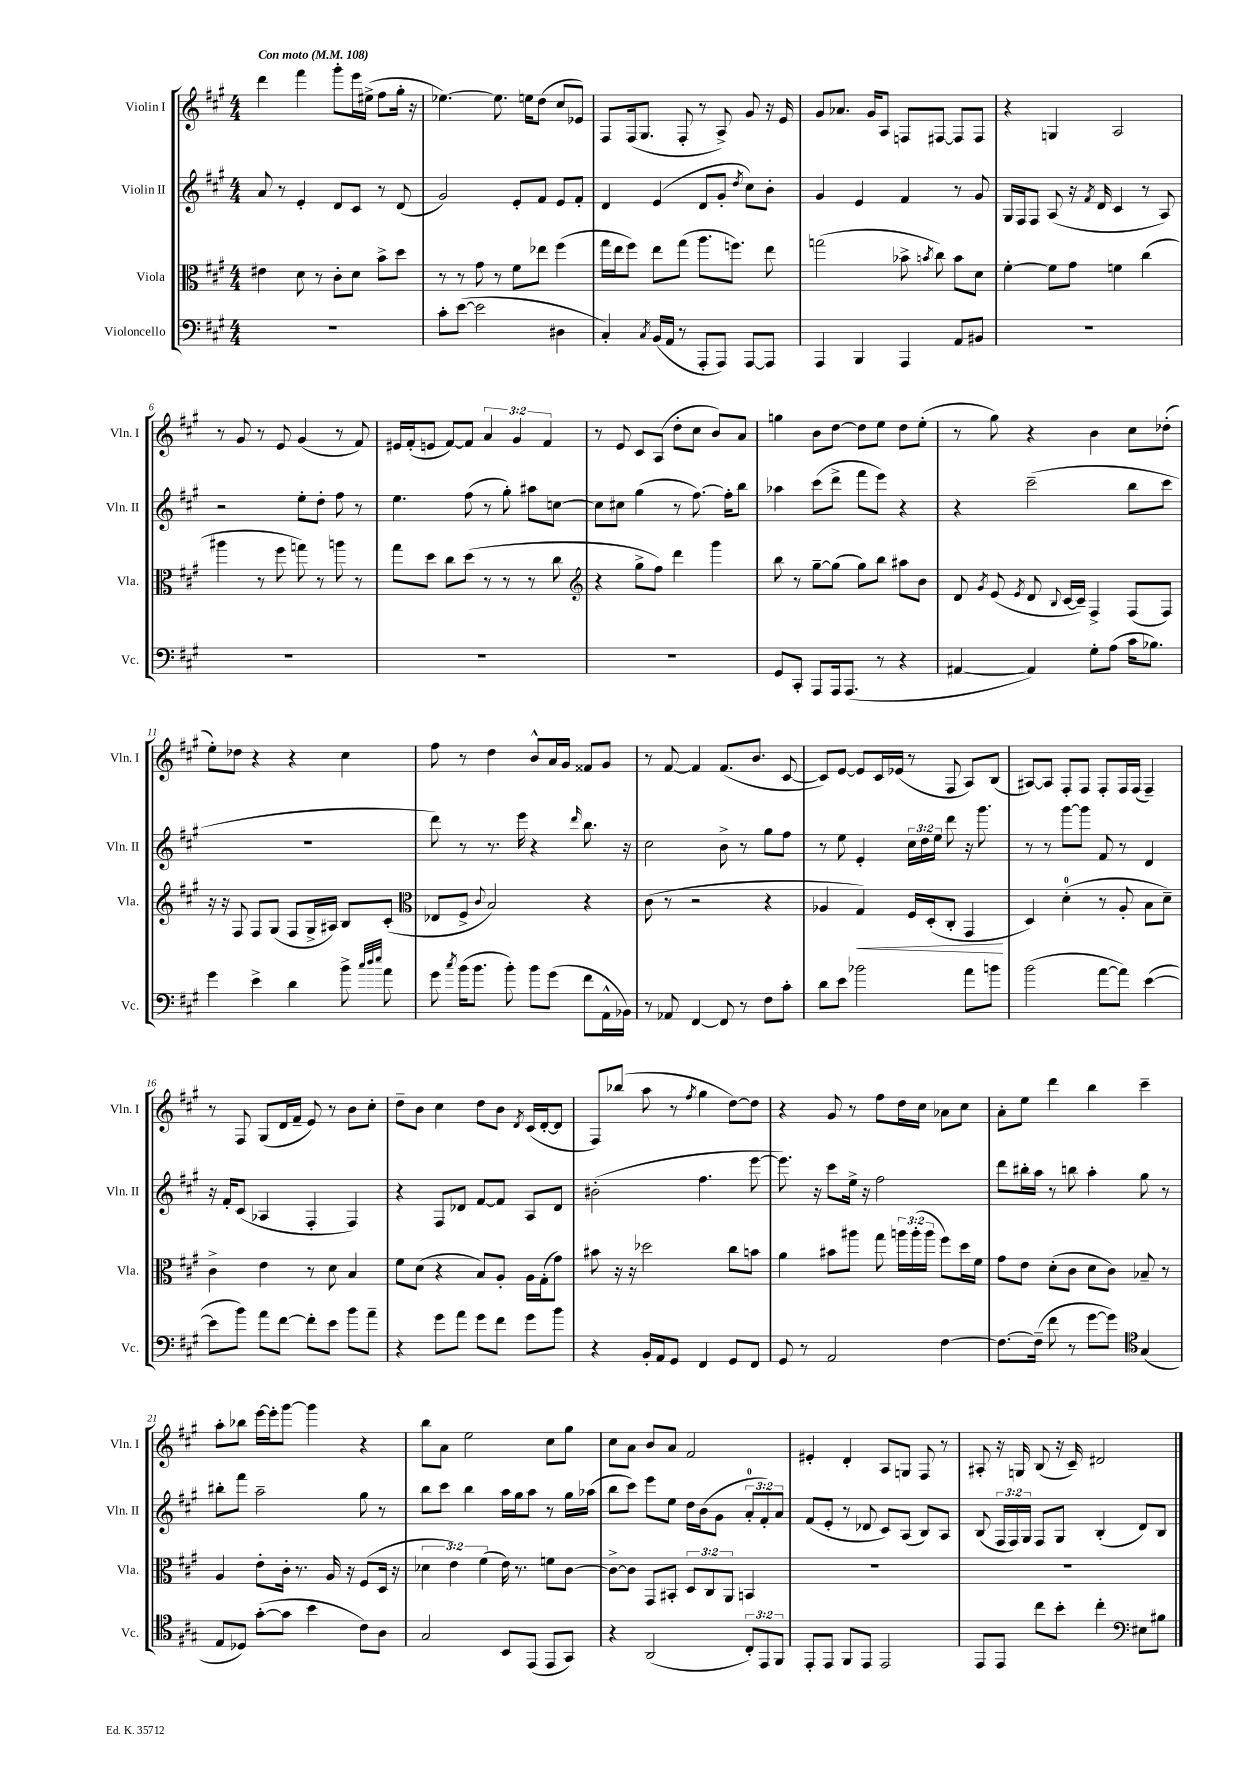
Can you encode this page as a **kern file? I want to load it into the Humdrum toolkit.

**kern	**kern	**kern	**kern
*staff4	*staff3	*staff2	*staff1
*clefF4	*clefC3	*clefG2	*clefG2
*k[f#c#g#]	*k[f#c#g#]	*k[f#c#g#]	*k[f#c#g#]
*M4/4	*M4/4	*M4/4	*M4/4
*MM108	*MM108	*MM108	*MM108
1r	4e#	8a	4ddd
.	.	8r	.
.	8d	4e'	4fff#
.	8r	.	.
.	8c#'	8d	8ggg#'
.	8d	8c#	16eee
.	.	.	(16ee#^
.	8b^	8r	8ff#
.	8dd	(8d	16gg#'
.	.	.	16r
=	=	=	=
8c#'	8r	2g#)	[4.ee-)
([8e	8r	.	.
2e]	8g#	.	.
.	8r	.	8.ee-]
.	8f#	8e'	.
.	.	.	16ee
.	8ee-	8f#	(8dd
4D#	(4ff#	8e	8cc#
.	.	8f#'	8e-)
=	=	=	=
4C#')	16gg#	4d	8F#
.	16ee	.	.
.	8ff#)	.	(16F#
.	.	.	8.G#
8qC#	.	.	.
(16BB	8ee	(4e	.
16AA	.	.	.
8r	(8gg#	.	8F#'
8AAA'	8.aa	8d	8r
8AAA)	.	8g#'	8A^)
.	8.ff)	.	.
.	.	8qdd	.
[8AAA	.	8cc#)	8g#
8AAA]	8ee	8b'	16r
.	.	.	16e
=	=	=	=
4AAA	(2gg	4g#	8g#
.	.	.	8.a-
4BBB	.	4e	.
.	.	.	16g#
.	.	.	8A
4AAA	8b-^	4f#	8F
.	8qb	.	.
.	8cc#)	.	[8F#
8AA	8b	8r	8F#]
8BB#	8d	8g#	8F#
=	=	=	=
1r	[4f#'	16G#	4r
.	.	16F#	.
.	.	8F#	.
.	8f#]	(8A	4G
.	8g#	16r	.
.	.	8qf#	.
.	.	16d	.
.	4f	4c#	2A
.	(4cc#	8r	.
.	.	8A)	.
=	=	=	=
1r	4aa#	2r	8r
.	.	.	8g#
.	8r	.	8r
.	8ff#	.	8e
.	8gg)	8ee'	(4g#
.	8r	8dd'	.
.	8aa	8ff#	8r
.	8r	8r	8f#)
=	=	=	=
1r	8gg#	4.ee	16e#
.	.	.	(16f#'
.	8dd	.	8e
.	8cc#	.	[8f#)
.	(8dd	(8ff#	8f#]
.	8r	8r	6a
.	8r	8gg#')	.
.	.	.	6g#
.	8r	8aa#	.
.	.	.	6f#
.	8cc#	[8cc	.
=	=	=	=
*	*clefG2	*	*
1r	4r	8cc]	8r
.	.	8cc#	8e
.	8gg#^	(4gg#	8c#
.	8ff#)	.	(8A
.	4ddd	8r	8dd'
.	.	[8.ff#)	8cc#
.	4ggg#	.	8b)
.	.	16ff#']	.
.	.	8bb	8a
=	=	=	=
8GG#	8bb	4aa-	4gg
8CC#'	8r	.	.
8AAA	[8gg#~	(8ccc#	8b
16AAA	(8gg#]	8ddd^	[8dd
(8.AAA	.	.	.
.	8gg#)	8fff#	8dd]
8r	8bb	8eee)	8ee
4r	8aa#	4r	8dd
.	8b	.	(8ee'
=	=	=	=
[4AA#	8d	4r	8r
.	8qg#	.	.
.	(8e	.	8gg#)
.	8qe	.	.
4AA#])	8d	(2ccc#~	4r
.	8qqB	.	.
.	[16c#	.	.
.	16c#~])	.	.
8G#'	4F#^	.	4b
(8A	.	.	.
16c#	(8F#	8bb	8cc#
8.B-)	.	.	.
.	8F#)	8ccc#	(8dd-'
=	=	=	=
4g#	16r	1r	8ee')
.	16r	.	.
.	8F#	.	8dd-
4e^	8F#	.	4r
.	(8G#	.	.
4d	8F#	.	4r
.	16G#^	.	.
.	16A#)	.	.
8b^	8B	.	4cc#
32qqcc#	.	.	.
32qqdd	.	.	.
32qqee	.	.	.
8a	(8c#'	.	.
=	=	=	=
*	*clefC3	*	*
8g#	8E-	8ddd)	8ff#
8qcc#	.	.	.
(16b	8F#^	8r	8r
8.b	.	.	.
.	8qqc#	.	.
.	2B)	8.r	4dd
8b')	.	.	.
.	.	16eee	.
8b	.	4r	8b^^
(8g#	.	.	16a
.	.	.	16g#
.	.	16qqddd	.
8f#	4r	8.bb	8f##
16AA^^	.	.	8g#
16BB-)	.	16r	.
=	=	=	=
8r	(8c#	2cc#	8r
8AA-	8r	.	[8f#
[4FF#	2r	.	4f#]
8FF#]	.	8b^	(8.f#
8r	.	8r	.
.	.	.	8.b
8F#	4r	8gg#	.
8c#'	.	8ff#	[8c#
=	=	=	=
8d	4A-	8r	8c#])
8e	.	8ee	[8e
2b-	4G#)	4e'	8e]
.	.	.	16c#
.	.	.	(16e-
.	16F#	24cc#	8r
.	.	24dd	.
.	(16D'	.	.
.	.	24ee	.
.	8C#'	8ddd	8F#
8a	4GG#	16r	8A)
.	.	8.ggg#	.
8b	.	.	(8B
=	=	=	=
(2b	4D)	8r	[8A#)
.	.	8r	8A#]
.	(4d'	[8ggg#	8F#'
.	.	8ggg#]	8F#
[8a	8r	8f#	8F#'
8a])	8A'	8r	16F#
.	.	.	(16F#
([4e	8B	4d	4F#~)
.	8d~)	.	.
=	=	=	=
8e]	4c#^	16r	8r
.	.	16f#'	.
8b)	.	(8c#	8F#
8a	4e	4A-	(8G#
[8f#	.	.	16d
.	.	.	16f#~
8f#']	8r	4F#'	8e)
8e	8d	.	8r
8b	4B	4F#)	8b
8a~	.	.	8cc#'
=	=	=	=
4r	8f#	4r	8dd~
.	(8d	.	8b
8g#	4r	8F#	4cc#
8a	.	8d-	.
8g#	8B)	[8f#	8dd
8f#	8A'	8f#]	8b
.	.	.	8qd
8g#	16A	8A	(16c#
.	(16G#'	.	[16d'
8b	8g#)	8d-	8d]
=	=	=	=
4r	8b#	(2b#'	8F#)
.	16r	.	(8bb-
.	16r	.	.
16BB'	2dd-	.	8aa
16AA	.	.	.
8GG#	.	.	8r
.	.	.	8qff#
4FF#	.	4.ff#	4gg#
8GG#	8cc#	.	[8dd)
8FF#	8b	[8eee	8dd]
=	=	=	=
8GG#	4a	8.eee])	4r
8r	.	.	.
.	.	16r	.
2AA	8b#	8ccc#	8g#
.	8aa#	16ee^	8r
.	.	16r	.
.	8gg#	2ff#	8ff#
.	24aa	.	16dd
.	(24aa'	.	.
.	.	.	16cc#
.	24aa	.	.
[4F#	8ff#)	.	8a-
.	16dd	.	8cc#
.	16f#	.	.
=	=	=	=
8.F#_	8g#	8ddd	8a'
.	8e	16bb#'	8ee
(16F#~]	.	16aa	.
8f#	(8d'	8r	4ddd
8r	8c#	8bb	.
[8g#	8d	4aa'	4bb
8g#])	8c#)	.	.
*clefC4	*	*	*
(4G#	8B-~	8gg#	4ccc#~
.	8r	8r	.
=	=	=	=
8E	4A	8bb#'	8aa'
8D-)	.	8fff#	8bb-
([8g#'	8e'	2aa~	[16eee
.	.	.	16eee']
8g#]	16c#'	.	[8ggg#
.	8.r	.	.
4b	.	.	4ggg#]
.	16A	.	.
.	16r	.	.
8c#)	(8F#	8gg#	4r
8A	16D	8r	.
.	16r	.	.
=	=	=	=
2G#	6d-	8bb	8bb
.	.	8ccc#	8a
.	6e)	.	.
.	.	4bb	2ee
.	(6f#	.	.
8BB	16e)	16aa	.
.	8.r	16gg#	.
(8EE	.	8aa	.
8EE	8f	8r	8cc#
8GG#)	[8c#	16gg#	8gg#
.	.	(16aa-	.
=	=	=	=
4r	8c#^_	8bb	8cc#
.	8c#]	8ccc#)	8a
(2AA	8GG#	8eee	8b
.	8BB#'	8ee	8a
.	12D	16dd	2f#
.	.	(16b	.
.	12C#	.	.
.	.	8g#	.
.	12AA	.	.
12C#')	4BB	12a'	.
12EE	.	12f#')	.
12FF#	.	12a	.
=	=	=	=
8EE'	1r	(8f#	4e#'
8EE	.	8e'	.
8FF#	.	8r	4d'
8EE	.	8d-	.
2EE	.	8c#)	8A
.	.	(8A	8G
.	.	8B)	8F#
.	.	8A	8r
=	=	=	=
8EE	1r	(8B	8A#'
8EE	.	24F#	16r
.	.	24F#)	.
.	.	.	16G
.	.	24G#	.
8cc#	.	8F#	(8B
8b'	.	8G#	16r
.	.	.	16c#~)
4cc#'	.	(4B'	2d#
*clefF4	*	*	*
8E#	.	8d)	.
8B#	.	8B	.
==	==	==	==
*-	*-	*-	*-
